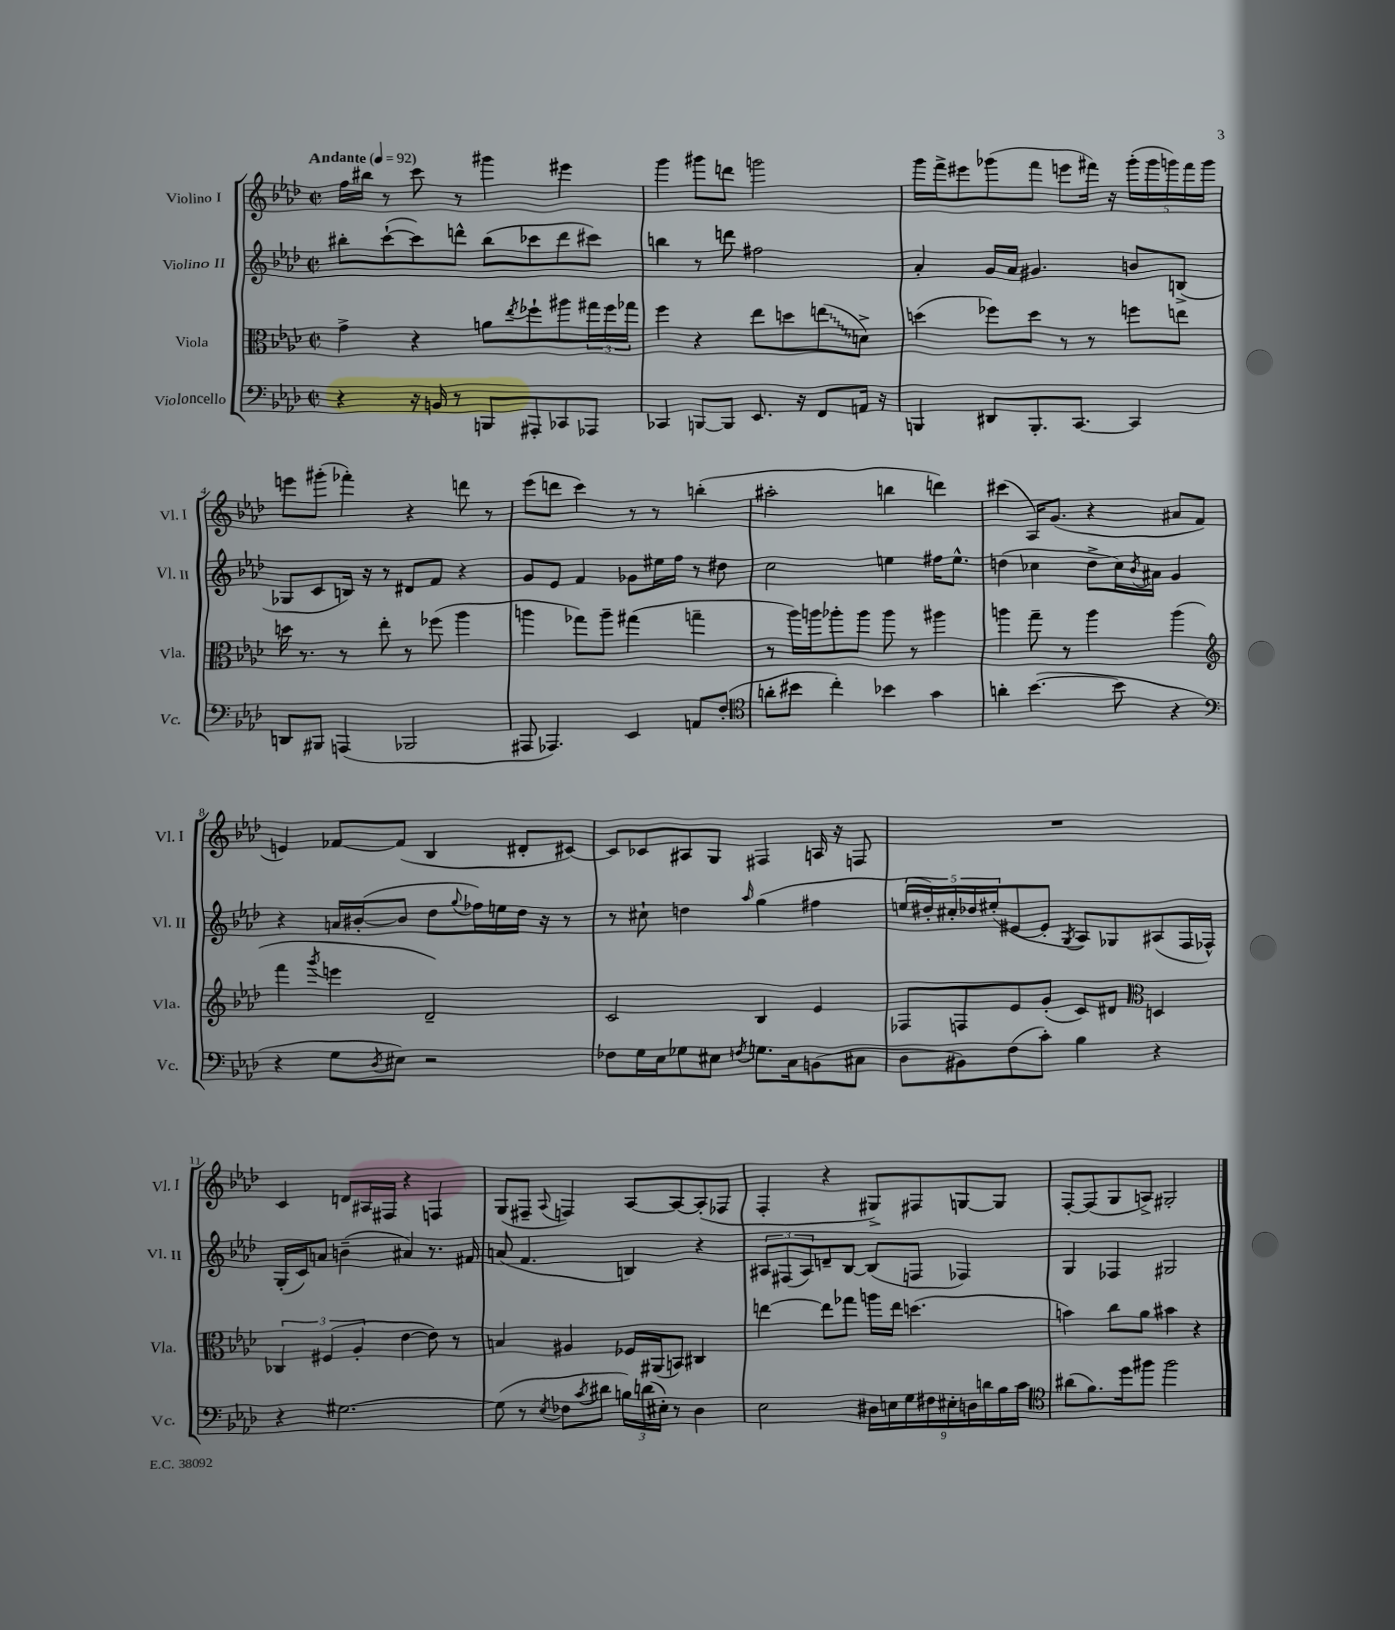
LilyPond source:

<<
\new StaffGroup <<
\new Staff = "s0" \with { instrumentName = "Violino I" shortInstrumentName = "Vl. I" } {
    \clef treble \key aes \major \defaultTimeSignature \time 2/2 \tempo "Andante" 4 = 92
    f''16 bis''16 r8 c'''8 r8 gis'''4 eis'''4 |
    g'''4 gis'''8 d'''8 g'''2 |
    g'''16 f'''16-> eis'''8 ges'''8( f'''8 e'''8 fis'''16) r16 \tuplet 5/4 { ges'''16-.( ges'''16 g'''16) fis'''16 g'''16 } |
    e'''8 gis'''8-.( fes'''4-.) r4 d'''8 r8 |
    ees'''8( d'''8 c'''4) r8 r8 b''4-.( |
    ais''2-. b''4 d'''4) |
    cis'''4( aes16) g'8.( r4 ais'8 f'8 |
    e'4) fes'8~ fes'8( bes4 dis'8-. cis'8~) |
    cis'8 ces'8 ais8 g8 fis4 a16 r16 f8 |
    R1 |
    c'4 d'8 ais16 fis16 r4 f4 |
    g8( fis8-- \appoggiatura { aes8 } f4) aes8~ aes8~ aes8-.( fes8 |
    f4-. r4 gis8->) fis8 g8~ g8 |
    f8~-. f8( g8 a8->) gis2-. \bar "|." |
}
\new Staff = "s1" \with { instrumentName = "Violino II" shortInstrumentName = "Vl. II" } {
    \clef treble \key aes \major \defaultTimeSignature \time 2/2
    bis''8-. c'''8~-!( c'''8) d'''8-^ bis''8( ces'''8 d'''8 cis'''8) |
    b''4 r8 d'''8 fis''2 |
    aes'4-. g'16 aes'16 gis'4. b'8 b8->( |
    ges8 c'8 b16) r16 r8 dis'8 f'8 r4 |
    g'8 ees'8 f'4 ges'8 eis''16 f''16 r8 dis''8 |
    c''2 e''4 fis''16 e''8.-^ |
    d''4( ces''4 d''8-> ces''16) \acciaccatura { bes'8 } ais'16 g'4 |
    r4 a'16 bis'16~-.( bis'8 des''8 \appoggiatura { g''8 } fes''16) e''16 des''16 r16 r8 |
    r8 cis''8-! d''4 \grace { aes''16 } g''4( fis''4 |
    \tuplet 5/4 { e''16 dis''16-.) cis''16-. des''16 eis''16-.( } eis'8~ eis'8-. \acciaccatura { g8 } aes8) ges8 ais8( f16 fes16-^) |
    g16-.( c'16) a'8 b'4--( ais'4) r8. fis'16 |
    a'8( f'4. b4) r4 |
    \tuplet 3/2 { ais8 fis8( ais8) } d'8-- bes8~ bes8( f8 fes4) |
    g4 fes4 gis2 \bar "|." |
}
\new Staff = "s2" \with { instrumentName = "Viola" shortInstrumentName = "Vla." } {
    \clef alto \key aes \major \defaultTimeSignature \time 2/2
    g'4-> r4 a'8 \acciaccatura { ees''8 } fes''8-! ais''8 \tuplet 3/2 { gis''16 fes''16 ges''16 } |
    f''4 r4 ees''8 d''8 \once \override Glissando.style = #'zigzag e''8\glissando( d'8->) |
    d''4( fes''8) d''8 r8 r8 f''8 e''8 |
    d''16 r8. r8 ees''8-. r8 fes''8( aes''4 |
    a''4 ges''8) a''8-- gis''4( g''4-- |
    r8 aes''16) a''16 aes''8-. aes''8 aes''8 r8 ais''4 |
    a''4 g''8-- r8 a''4 a''4( |
    \clef treble f'''4 \acciaccatura { g'''8 } e'''4 des'2--) |
    c'2 bes4 ees'4 |
    fes8 f8 ees'8 g'8-.( c'8) dis'8 \clef alto d4 |
    \tuplet 3/2 { ces4 fis4( aes4-. } ees'4~ ees'8) r8 |
    b4 ais4 fes16 ais,16( b,8) cis4 |
    e''4~ e''8 ges''8 a''16 e''16 d''4.( |
    b'4) c''8 aes'8 bis'4 r4 \bar "|." |
}
\new Staff = "s3" \with { instrumentName = "Violoncello" shortInstrumentName = "Vc." } {
    \clef bass \key aes \major \defaultTimeSignature \time 2/2
    r4 r16 b,16 r8 b,,8 ais,,8-. ces,8 aes,,8 |
    ces,4 b,,8~ b,,8 ees,8. r16 f,8 a,16 r16 |
    b,,4 dis,8 b,,8.-. c,8.~ c,4 |
    d,8 bis,,8 a,,4( bes,,2 |
    ais,,8 aes,,4.) ees,4 a,8 f8-.( |
    \clef tenor a'8-. bis'8 c''4-.) bes'4 g'4 |
    a'4-. bes'4.~( bes'8 r4 |
    \clef bass r4 g8 \acciaccatura { des8 } eis8) r2 |
    fes8 g16 ees16 ges8 eis8 \acciaccatura { f8 } g8. c16 b,8( cis8 |
    des8 bis,8) f8( c'8-.) bes4 r4 |
    r4 gis2.~ |
    gis8( r8 \acciaccatura { ees8 } fes8 \acciaccatura { c'8 } dis'8 \tuplet 3/2 { b16) d'16( eis16-.) } r8 des4 |
    ees2 \tuplet 9/8 { dis16 e16 g16 fis16 eis16-. d16 d'16 bes16 c'16 } |
    \clef tenor ais'8( f'8.) des''16 fis''8 fis''2 \bar "|." |
}
>>
>>
